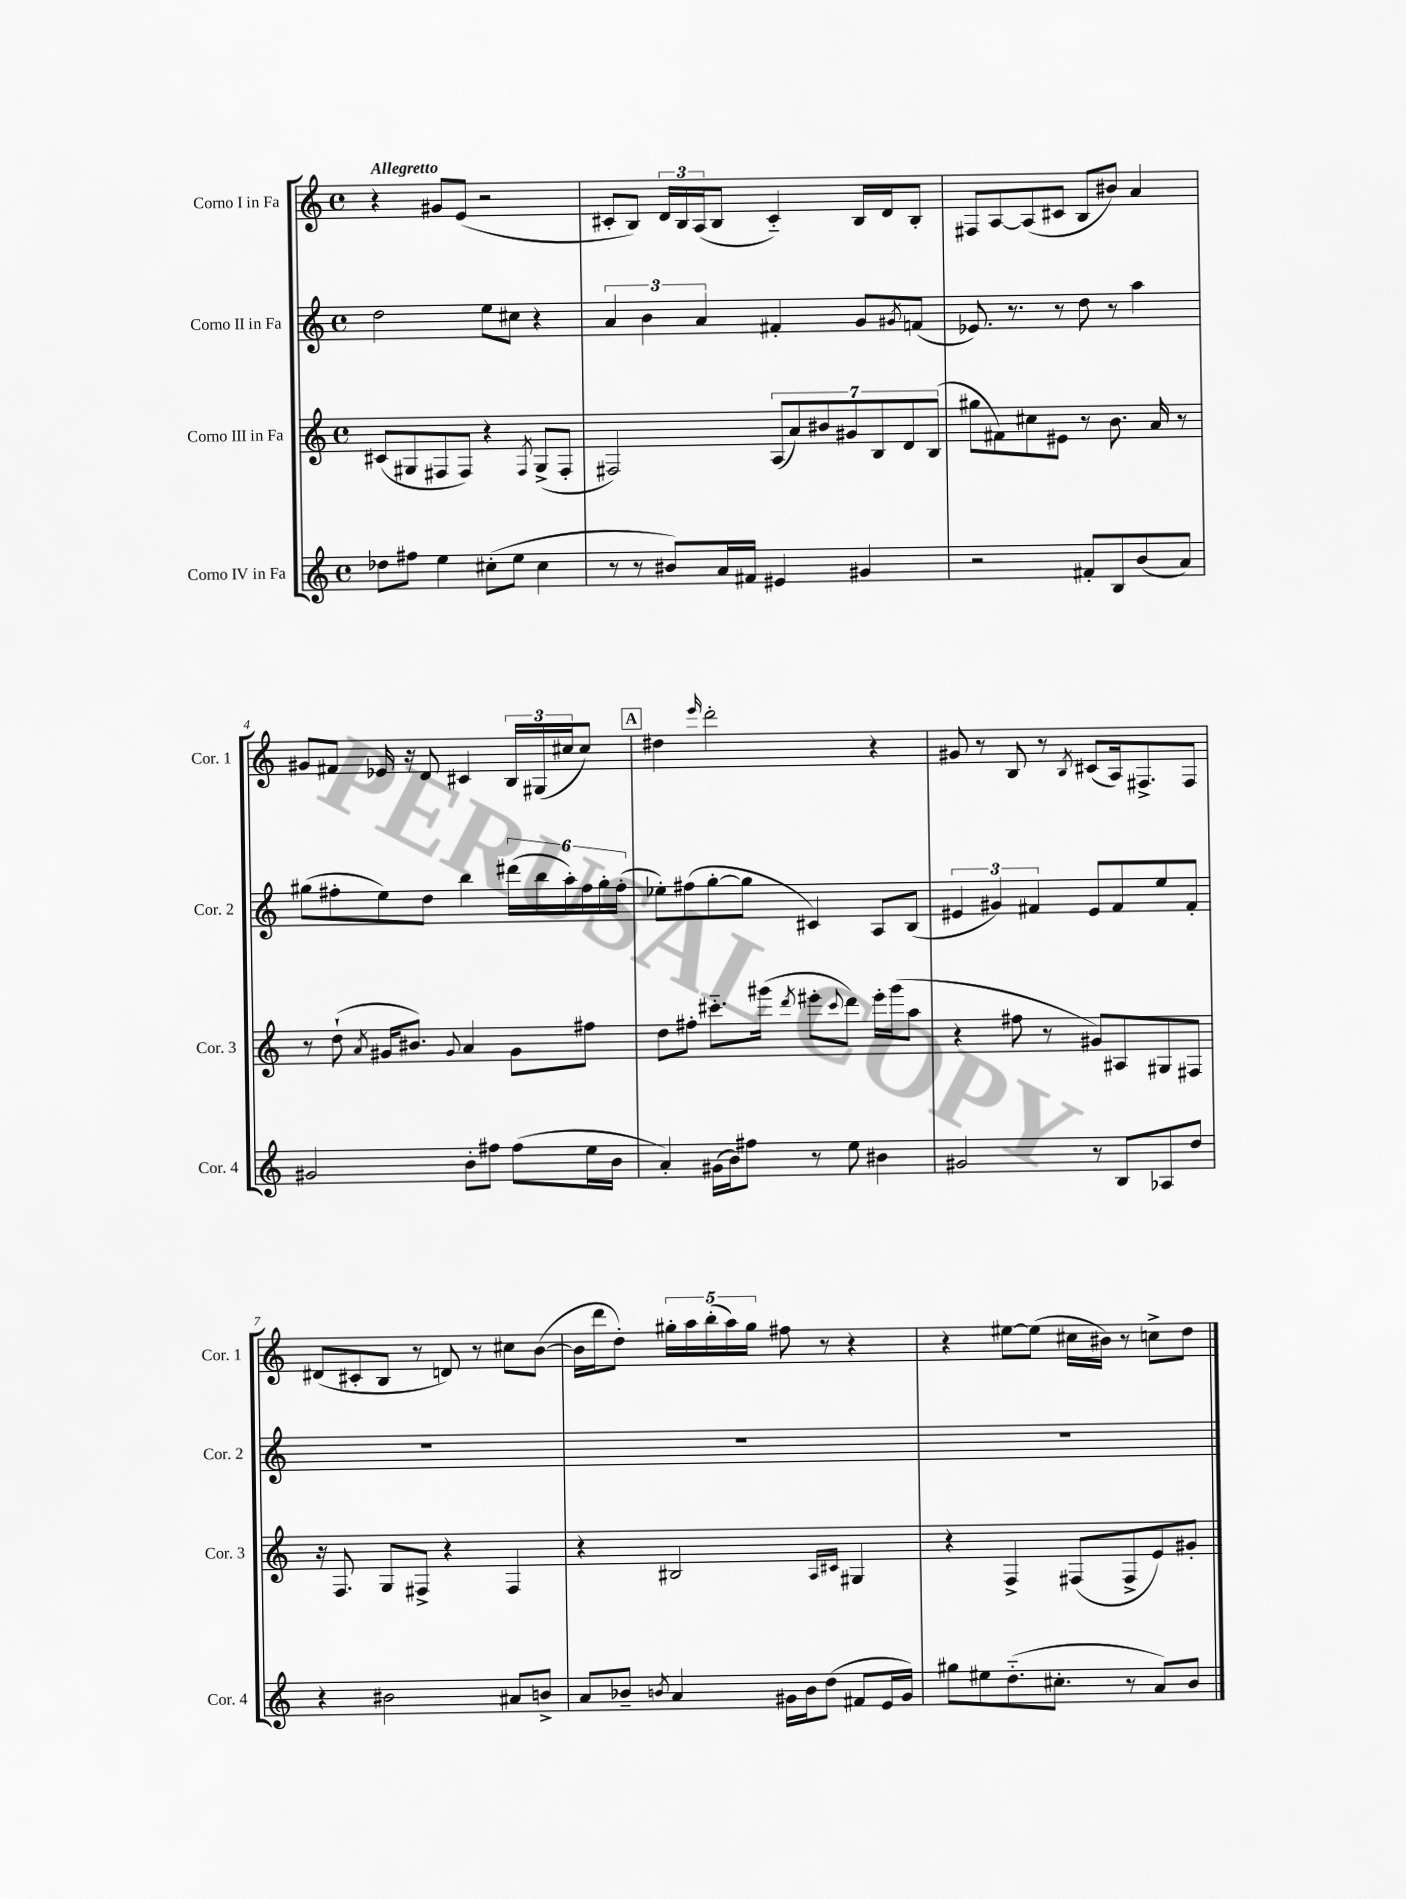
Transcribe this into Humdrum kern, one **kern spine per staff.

**kern	**kern	**kern	**kern
*staff4	*staff3	*staff2	*staff1
*clefG2	*clefG2	*clefG2	*clefG2
*k[]	*k[]	*k[]	*k[]
*M4/4	*M4/4	*M4/4	*M4/4
*met(c)	*met(c)	*met(c)	*met(c)
8dd-	(8c#	2dd	4r
8ff#	8G#	.	.
4ee	8F#	.	8g#
.	8F#)	.	(8e
(8cc#'	4r	8ee	2r
8ee	.	8cc#	.
.	8qF#	.	.
4cc#	(8G#^	4r	.
.	8F#'	.	.
=	=	=	=
8r	2F#)	6a	8c#'
8r	.	.	8B)
.	.	6b	.
8b#)	.	.	24d
.	.	.	24B
.	.	6a	(24A
16a	.	.	8B
16f#	.	.	.
4e#	(14A	4f#'	4c#'~)
.	14a)	.	.
.	14b#	.	.
.	14g#	.	.
4g#	.	8g	16B
.	14B	.	.
.	.	.	16d
.	14d	.	.
.	.	8qg#	.
.	.	(8f	8B'
.	(14B	.	.
=	=	=	=
2r	8gg#	8.e-)	8F#
.	8f#)	.	[8A
.	.	8.r	.
.	8cc#	.	(8A]
.	8e#	8r	8c#
8f#'	8r	8dd	8B
8B	8.b	8r	8b#)
(8b	.	4aa	4a
.	16a	.	.
8a)	8r	.	.
=	=	=	=
2g#	8r	(8gg#	8g#
.	(8dd`	8ff#'	8f#
.	8qa	.	.
.	16g#	8ee)	16e-
.	8.b#)	.	16r
.	.	8dd	8d
.	8qqg#	.	.
8b'	4a	4bb	4c#
8ff#	.	.	.
(8ff#	8g#	(24ddd#	24B
.	.	24bb	(24G#
.	.	24aa')	24cc#
16ee	8ff#	24ff#	8cc#)
.	.	24gg#'	.
16b	.	.	.
.	.	(24ff#'	.
=	=	=	=
4a')	8dd	8ee-')	4dd#
.	8ff#'	(8ff#	.
.	.	.	16qqeee
(16g#	8.ccc#'~	[8gg'	2ddd'
16b)	.	.	.
8ff#	.	8gg]	.
.	(16ggg#	.	.
.	8qddd	.	.
8r	8eee#'	4c#)	.
.	8qqccc#	.	.
8ee	8ddd)	.	.
4b#	16eee#'	8A	4r
.	(16ggg#	.	.
.	8aa	(8B	.
=	=	=	=
2g#	4r	6e#	8g#
.	.	.	8r
.	.	6g#)	.
.	8ff#	.	8B
.	.	6f#	.
.	8r	.	8r
.	.	.	8qB
8r	8g#)	8e#	(8c#
8B	8A#	8f#	16A)
.	.	.	8.F#^
8A-	8G#	8ee	.
8dd	8F#	8f#'	8F#
=	=	=	=
4r	16r	1r	(8d#
.	8.F	.	.
.	.	.	8c#'
2b#	8G	.	8B
.	8F#^	.	8r
.	4r	.	8d)
.	.	.	8r
8a#	4F#	.	8cc#
8b^	.	.	([8b
=	=	=	=
8a	4r	1r	16b]
.	.	.	16ddd
8b-~	.	.	8dd')
8qb	.	.	.
4a	2B#	.	20gg#'
.	.	.	20aa
.	.	.	(20bb'
.	.	.	20aa)
.	.	.	20gg#
16g#	.	.	8ff#
16b	.	.	.
(8dd	.	.	8r
.	16qqA	.	.
.	16qqc#	.	.
8f#	4G#	.	4r
16e	.	.	.
16g#)	.	.	.
=	=	=	=
8gg#	4r	1r	4r
8ee#	.	.	.
(8.dd'~	4F^	.	[8ee#
.	.	.	(8ee#]
8.cc#'	.	.	.
.	(8F#	.	16cc#
.	.	.	16b#)
8r	8F#^	.	8r
8a)	8e)	.	8cc^
8b	8g#'	.	8dd
==	==	==	==
*-	*-	*-	*-
